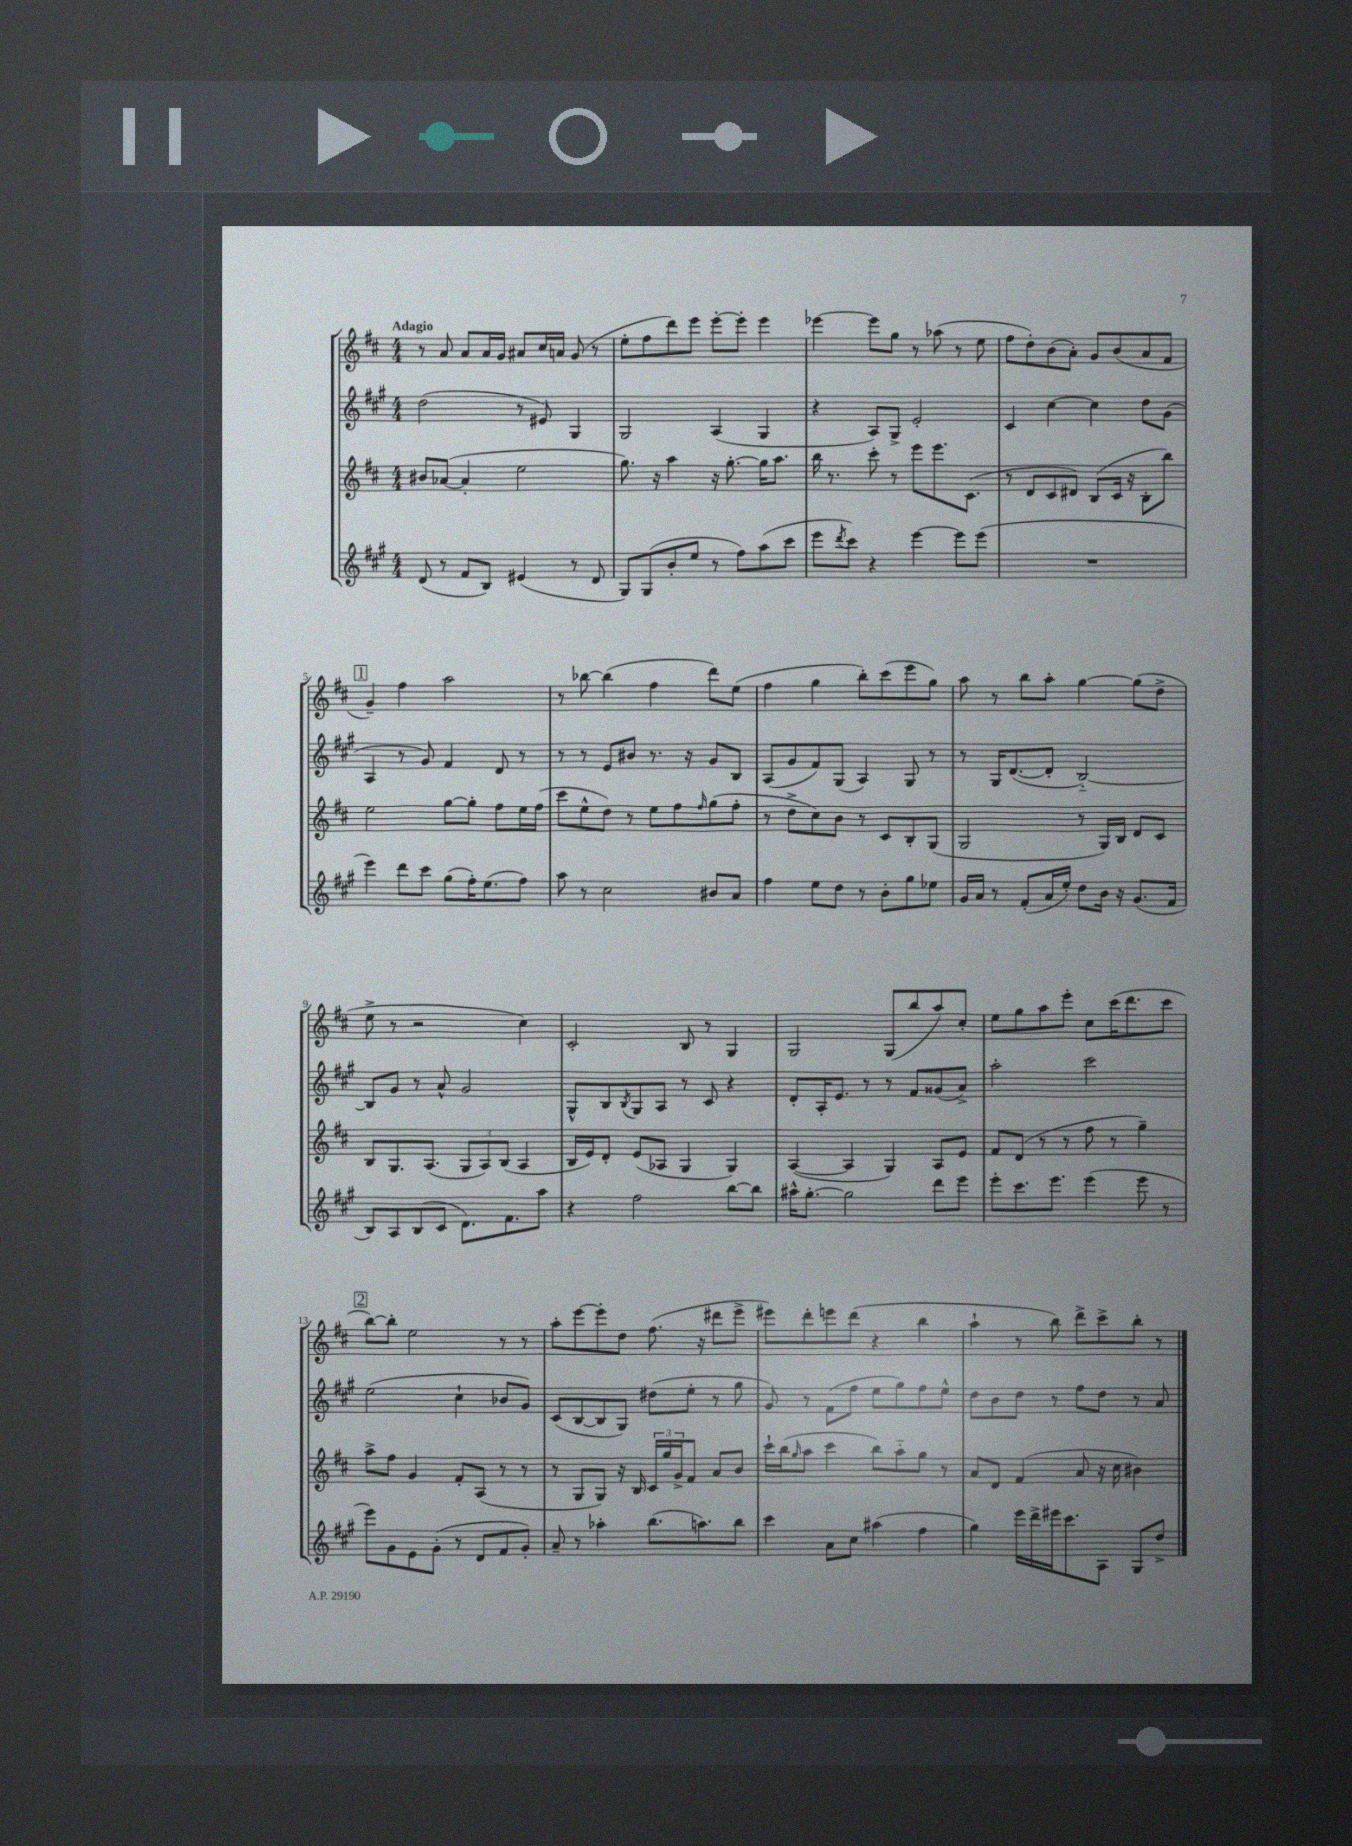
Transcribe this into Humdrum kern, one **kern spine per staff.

**kern	**kern	**kern	**kern
*staff4	*staff3	*staff2	*staff1
*clefG2	*clefG2	*clefG2	*clefG2
*k[f#c#g#]	*k[f#c#]	*k[f#c#g#]	*k[f#c#]
*M4/4	*M4/4	*M4/4	*M4/4
(8d/	8b#/L	(2dd\	8r
8r	([8a-/J	.	8a/
8f#/L	4a-'/]	.	8a/L
8B/J)	.	.	16a/L
.	.	.	16g/JJ
(4e#/	2ee\	8r	8a#/L
.	.	8e#/)	16cc#/L
.	.	.	16a/JJ
8r	.	4G#/	(8g/
8d/	.	.	8r
=	=	=	=
8G#/L)	8.gg\)	2G#/	8ee'\L
(8G#/	.	.	8ff#\
.	16r	.	.
8b'/	4aa\	.	8ddd\)
8ee/J	.	.	8eee\J
8r	16r	(4A/	[8eee'\L
.	[8.gg'\	.	.
8ff#\L)	.	.	8eee'\]J
(8aa\	16gg\]LK	4G#/	4eee\
.	8.aa\J	.	.
8ccc#\J	.	.	.
=	=	=	=
8eee\L	16bb\	4r	[4eee-\
.	8.r	.	.
8qddd/	.	.	.
8ccc#\J)	.	.	.
4r	8ccc#'\	8A/L)	8eee-\]L
.	8r	8G#^/J	8gg\J
[4eee\	8eee\L	2e'/	8r
.	8.eee\	.	(8aa-\
8eee\]L	.	.	8r
.	(8.c#\J	.	.
(8eee\J	.	.	8ee\
=	=	=	=
1r	8r	4c#/	8ff#\L
.	8d/L	.	8dd'\)
.	8c#/	[4cc#\	(8b\
.	8d#/J)	.	8a'\J)
.	(8B/L	4cc#\]	8g/L
.	16c#/Jk	.	(8b/
.	16r	.	.
.	8B'\L	8dd\L	8a/
.	8bb\J)	(8g#\J	8f#/J
=	=	=	=
4eee\)	2ee\	4A/	4g~/)
8ddd\L	.	8r	4ff#\
8ccc#\J	.	8g#/)	.
(8gg#\L	[8gg\L	4f#/	2aa\
16ff#'\K)	8gg'\]J	.	.
(8.ee\	.	.	.
.	8ff#\L	8d/	.
8ff#\J)	16ee\L	8r	.
.	(16ff#\JJ	.	.
=	=	=	=
8aa\	8ccc#\L	8r	8r
8r	8ee^^\	8r	[8bb-\
2cc#\	8dd\J)	8e/L	(4bb-\]
.	8r	8b#/J	.
.	8ee\L	8.r	4ff#\
.	8ff#\	.	.
.	.	16r	.
.	16qqff#/	.	.
8b#/L	(8gg\	8g#/L	8ddd\L)
8a/J	8ff#'\J	8B/J	(8ee\J
=	=	=	=
4ff#\	8r	(8A/L	4ff#\
.	8dd^\L	8g#/	.
8ee\L	8cc#\)	8f#/)	4gg\
8dd\J	8b\J	(8G#/J	.
8r	8r	4A/)	8bb'\L)
8b'\L	8c#/L	.	(8ccc#\
8gg#\	8B'/	8G#/	8eee\
8ee-\J	(8G/J	8r	8gg\J)
=	=	=	=
16g#/LL	2G/	8r	8aa\
16a/JJ	.	.	.
8r	.	16G#/LK	8r
.	.	([8.d/	.
(8f#'/L	.	.	8bb\L
16a/L	.	8d'/]J	8aa'\J
16ee'/JJ)	.	.	.
8dd\L	8r	[2B'~/)	[4gg\
16b\Jk	16G/LL)	.	.
16r	16B/JJ	.	.
(8.g#/L	8d/L	.	(8gg\]L
.	8c#/J	.	8dd^\J
16f#/Jk	.	.	.
=	=	=	=
8B/L)	8B/L	8B/]L	8ee^\
8A/	8.G/	8g#/J	8r
(8B/	.	8r	2r
.	(8.A/J	.	.
8c#/J	.	8a^^/	.
8.d\L)	12G/L	2g#/	.
.	12A/)	.	.
.	(12B/J	.	.
8.f#\	.	.	.
.	4A/	.	4cc#\)
8aa\J	.	.	.
=	=	=	=
4r	16B/LL	8G#^^/L	2c#'/
.	16e/J)	.	.
.	8d'/J	8B/	.
.	.	8qB/	.
2ff#\	(8e/L	8G#/	.
.	8A-/J	8A/J	.
.	4G/	8r	8B/
.	.	8c#/	8r
[8bb\L	4G/)	4r	4G/
8bb\]J	.	.	.
=	=	=	=
16aa#^^\LK	([4A/	8d'/L	2G/
[8.gg#'\J	.	.	.
.	.	16A'/K	.
.	.	8.e/J	.
2gg#\]	4A/]	.	.
.	.	8r	.
.	4G/)	8r	(8G/L
.	.	8f#/L	8bb/
8ddd\L	8A/L	(8g##/	8aa/)
8eee\J	8e/J	8a^/J)	8cc#'/J
=	=	=	=
8eee'\L	8f#/L	2aa'\	8ee\L
8.ccc#\	(8d/J	.	8gg\
.	8r	.	8aa\
8.eee\J	.	.	.
.	8r	.	8eee'\J
(4eee\	8ff#\	2ccc#\	8cc#\L
.	8r	.	(16ccc#\K
.	.	.	8.ddd\
8eee\	4gg~\)	.	.
8r	.	.	8ccc#\J
=	=	=	=
8eee\L)	8aa^\L	(2ee\	[8bb\L)
8g#\	8ff#\J	.	8bb'\]J
8e\	4g/	.	2ee\
(8g#'\J	.	.	.
8r	8f#'/L	4cc#`\	.
8d/L	(8A/J	.	.
8f#/	8r	8b-/L	8r
8g#'/J)	8r	8g#/J)	8r
=	=	=	=
8a~/	8r	(8c#/L	8aa'\L
8r	8G/L	[8B/	[8eee\
4aa-'\	8G/J)	8B/]	8eee'\]
.	16r	8G#/J)	8dd\J
.	16B/	.	.
(8.bb\L	24c#/LL	(8dd#\L	(8.ff#\
.	24gg/	.	.
.	24g^/J	.	.
.	8f#/J	8ee'\J	.
8.aa\)	.	.	16r
.	8a/L	8r	8ddd#\L
8bb\J	8b/J	8gg#\	8eee^\J
=	=	=	=
4ccc#\	16ccc#`\LL	8g#/)	8eee#\L)
.	(16bb\J	.	.
.	16qqgg/	.	.
.	8aa\J	8r	8ddd'\
8a\L	4ccc#\	(8f#\L	8eee\
8cc#\J	.	8ff#\J	(8ddd\J
(4aa#\	8bb\L)	8ee\L	4r
.	8aa'~\	8gg#\)	.
4ff#\	8gg\J	8ff#\	4bb\
.	8r	8ee^^\J	.
=	=	=	=
4gg#\)	8a/L	8dd\L	4aa`\
.	8d/J	8b\	.
16eee\LL	(4f#/	8dd\J	8r
16ddd^\	.	.	.
16eee#\J	.	8r	8bb\)
8.ccc#\	.	.	.
.	8a/	8ff#\L	8ddd^\L
8A\J	16r	8dd\J	8ccc#^\
.	16cc#\	.	.
8G#/L	4b#\)	8r	8bb'\J
8dd^/J	.	8a/	8r
==	==	==	==
*-	*-	*-	*-
